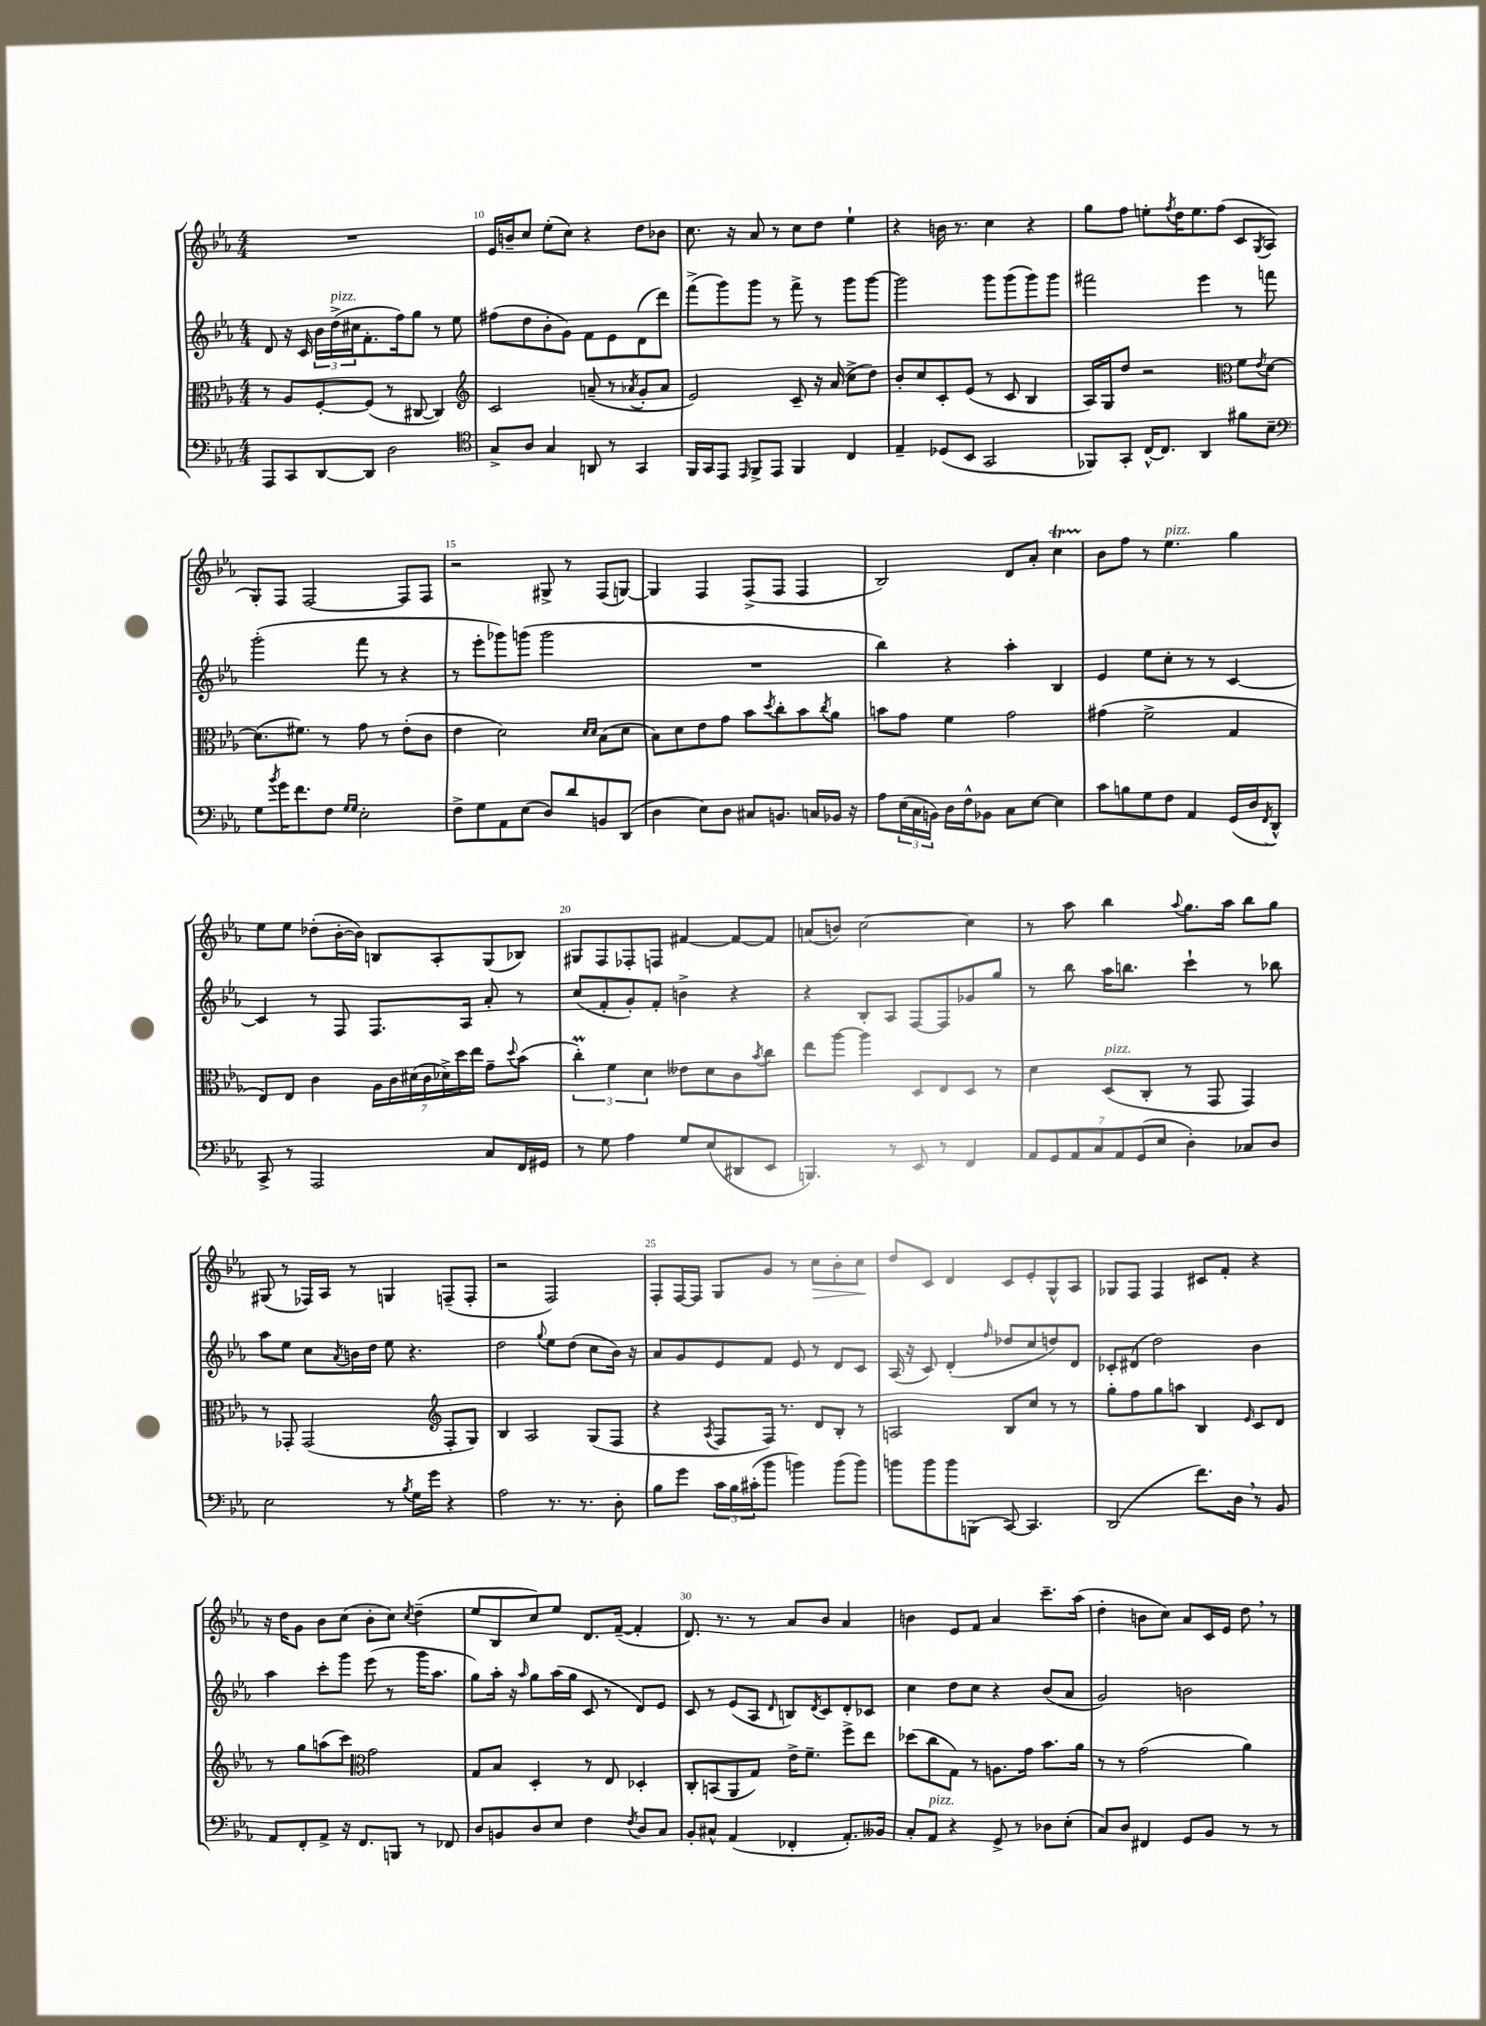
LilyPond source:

<<
\new StaffGroup <<
\new Staff = "s0" {
    \clef treble \key ees \major \numericTimeSignature \time 4/4
    R1 |
    ees'16 b'16-- c''8 ees''8-.( c''8) r4 d''8 bes'8 |
    c''8. r16 aes'8 r8 c''8 d''8 ees''4-! |
    r4 b'16 r8. c''4 r4 |
    g''8 f''8 e''8-. \acciaccatura { f''8 } d''16 e''8. f''8( c'8 \acciaccatura { g8 } aes8 |
    g8-.) f8 f2~ f8 f8 |
    r2 gis8-> r8 f8( g8~) |
    g4 f4 f8->( f8 f4 |
    bes2) d'8 aes'8-. c''4\startTrillSpan |
    bes'8\stopTrillSpan f''8 r8 ees''4.^\markup { \italic "pizz." } g''4 |
    ees''8 ees''8 des''8-.( bes'16~-. bes'16) b8 aes8-. g8( bes8) |
    gis8 f8 fes8-. f8 fis'4~ fis'8~ fis'8 |
    a'8( b'8) c''2~ c''4 |
    r8 aes''8 bes''4 \appoggiatura { aes''8 } g''8. aes''16 bes''8 g''8 |
    gis8( r8 fes16) aes16 r8 g4 f8--( f8-. |
    r2 f2) |
    f8-. f16~ f16 g8 g'8 r8 c''8\> bes'8-. c''8\! |
    d''8 c'8 d'4 c'8 ees'8-. g8-^ aes8 |
    ges8 f8 f4 cis'8 f'8-. r4 |
    r16 d''16 g'8 bes'8 c''8( bes'8-. c''8) \acciaccatura { c''8 } d''4--( |
    ees''8 bes8 c''8) ees''8 d'8. f'16~--( f'4-. |
    d'8.) r8. r8 aes'8 bes'8 aes'4 |
    b'4 ees'8 f'8 aes'4 c'''8.-- aes''16( |
    d''4-. b'8 c''8) aes'8 c'16 ees'16 d''8 \breathe r8 \bar "|." |
}
\new Staff = "s1" {
    \clef treble \key ees \major \numericTimeSignature \time 4/4
    d'8 r16 c'16 \tuplet 3/2 { bes'16 d''16->^\markup { \italic "pizz." }( cis''16 } f'8.-. f''16) g''8 r8 ees''8 |
    fis''8( d''8 bes'8-. g'8) f'8 ees'8 d'8( d'''8) |
    f'''8->( g'''8) g'''8 r8 f'''8-> r8 g'''8 g'''8~ |
    g'''2 g'''8 g'''8( g'''8) g'''8 |
    fis'''2 ees'''4 r8 f'''8 |
    g'''2-.( f'''8 r8 r4 |
    r8 ees'''8-. ges'''8) g'''8( g'''2 |
    R1 |
    bes''4) r4 aes''4-. bes4 |
    ees'4 ees''8 c''8-. r8 r8 c'4~ |
    c'4 r8 f8 f8. aes16 aes'8-. r8 |
    c''8( f'8-. g'8-.) f'8-. b'4-> r4 |
    r4 bes8-. aes8 f8~ f8 ges'8 g''8 |
    r8 bes''8 aes''16 b''8. c'''4-! r8 bes''8 |
    aes''8 ees''8 c''8 \acciaccatura { aes'8 } b'16 d''16 ees''8 r4. |
    d''2 \appoggiatura { g''8 } ees''8 d''8( c''8 bes'16) r16 |
    aes'8 g'8 ees'8 f'8 ees'8 r8 d'8 c'8 |
    aes16( r16 c'8) d'4-.( \grace { f''16 } des''8 c''8 d''8) d'8 |
    ces'8-. dis'8( d''2) bes'4 |
    aes''4 c'''8-. g'''8 ees'''8( r8 g'''16 aes''8. |
    g''8) aes''16-. r16 \grace { aes''16 } g''8 aes''16( g''16 c'8 r8 d'8) ees'8 |
    c'8 r8 ees'8( aes8 \grace { d'16 } b8) \acciaccatura { d'8 } c'8 d'8-. ces'8 |
    c''4 d''8 c''8 r4 bes'8( aes'8 |
    g'2) b'2 \bar "|." |
}
\new Staff = "s2" {
    \clef alto \key ees \major \numericTimeSignature \time 4/4
    r8 aes8 f8~-. f8( r8 cis8~ cis4) |
    \clef treble c'2 a'8--( r8 \acciaccatura { aes'8 } g'8-. aes'8 |
    ees'2) c'8-- r16 aes'16( c''8-> d''8) |
    bes'8-. c''8 c'8-. ees'8( r8 c'8 bes4 |
    aes16) g16 d''8 r2 \clef alto f'8 \acciaccatura { ees'8 } d'8~ |
    d'8.( fis'8.) r8 g'8 r8 ees'8-.( c'8 |
    ees'4 d'2) \grace { d'16 d'16 } bes8( d'8 |
    bes8) d'8 ees'8 g'8 bes'8 \acciaccatura { d''8 } c''8-. bes'8 \acciaccatura { c''8 } aes'8 |
    b'8 g'8 f'4 g'2 |
    gis'4( f'2-> g4 |
    ees8) ees8 c'4 \tuplet 7/4 { aes16 c'16 dis'16( c'16 des'16->) d''16 ees''16 } g'8-- \appoggiatura { d''8 } bes'8( |
    \tuplet 3/2 { c''4-.\prall) f'4 d'4 } eeses'8 d'8 c'8 \acciaccatura { bes'8 } c''8 |
    ees''8 aes''8~ aes''4 d8 ees8 d8 r8 |
    d'4 d8^\markup { \italic "pizz." }( c8-. r8 g,8 g,4) |
    r8 ges,8-. ges,2( \clef treble f8-. g8) |
    bes4 aes2 g8( f8 |
    r4 \acciaccatura { aes8 } f8 f16) r8. d'8 bes8-. r8 |
    a2 bes8 c''8 r8 r8 |
    g''8-. f''8 g''8 a''8 bes4 \grace { ees'16 } c'8 d'8 |
    r8 g''8 a''8( c'''8) \clef alto g'2 |
    g8 bes8 d4-. r8 ees8 des4-. |
    c8-. b,8( aes,8 g8) ees'16-> f'8.-- f''8-> ees''8 |
    des''8( c''8 g8) r8 a8. g'16 bes'8. aes'16 |
    r8 r8 g'2( aes'4) \bar "|." |
}
\new Staff = "s3" {
    \clef bass \key ees \major \numericTimeSignature \time 4/4
    aes,,8 c,8 d,8~ d,8 d2 |
    \clef tenor g8-> aes8 g4 a,8 r8 g,4 |
    f,16 g,16 ees,8 \grace { ees,16 } f,8-> ees,8 f,4 c4 |
    ees4-- des8( bes,8 g,2 |
    fes,8) g,8-. c16~-^ c8. aes,4 fis'8 bes8-- |
    \clef bass g8 \acciaccatura { bes'8 } g'16 f'8. f8 \grace { g16 g16 } ees2-. |
    f8-> g8 aes,8 ees8( d8) d'8 b,8 d,8( |
    d4 ees8) d8 cis8 b,8. c16 bes,16 r16 |
    aes8 \tuplet 3/2 { ees16( c16 b,16) } d16 f16-^ bes,8 c8 ees8~ ees4 |
    c'8 b8 g8 f8 aes,4 g,16( d16 \acciaccatura { f,8 } d,8-^) |
    c,8-> r8 aes,,2 c8 f,16 gis,16 |
    r8 g8 aes4 g8 ees8( dis,8 ees,8 |
    b,,4.) r8 ees,8 r8 f,4 |
    \tuplet 7/4 { aes,8 g,8 aes,8 c8 aes,8 g,8( ees8 } d4-.) ces8 d8 |
    ees2 r8 \acciaccatura { bes8 } g16 g'16 r4 |
    aes2 r8. r8. d8-. |
    bes8 g'8 \tuplet 3/2 { c'16 bes16 cis'16-.( } bes'8 b'4) b'8( b'8) |
    b'8 b'8 b'8 b,,8( c,8~) c,4. |
    d,2( f'8.) d16 \breathe r8 bes,8 |
    aes,8 f,8-. aes,8-> r16 f,8. b,,8 r8 fes,8 |
    d8 b,8 d8 ees8 f4 \acciaccatura { f8 } d8 c8 |
    bes,8-. cis8-^ aes,4( fes,4-. aes,8.-.) beses,16 |
    c8-. aes,8^\markup { \italic "pizz." } r4 g,8-> r8 des8 ees8-.( |
    c8) d8 fis,4 g,8 bes,8 r8 r8 \bar "|." |
}
>>
>>
\layout { \context { \Score currentBarNumber = #9 \override BarNumber.break-visibility = ##(#f #t #t) barNumberVisibility = #(every-nth-bar-number-visible 5) } }
